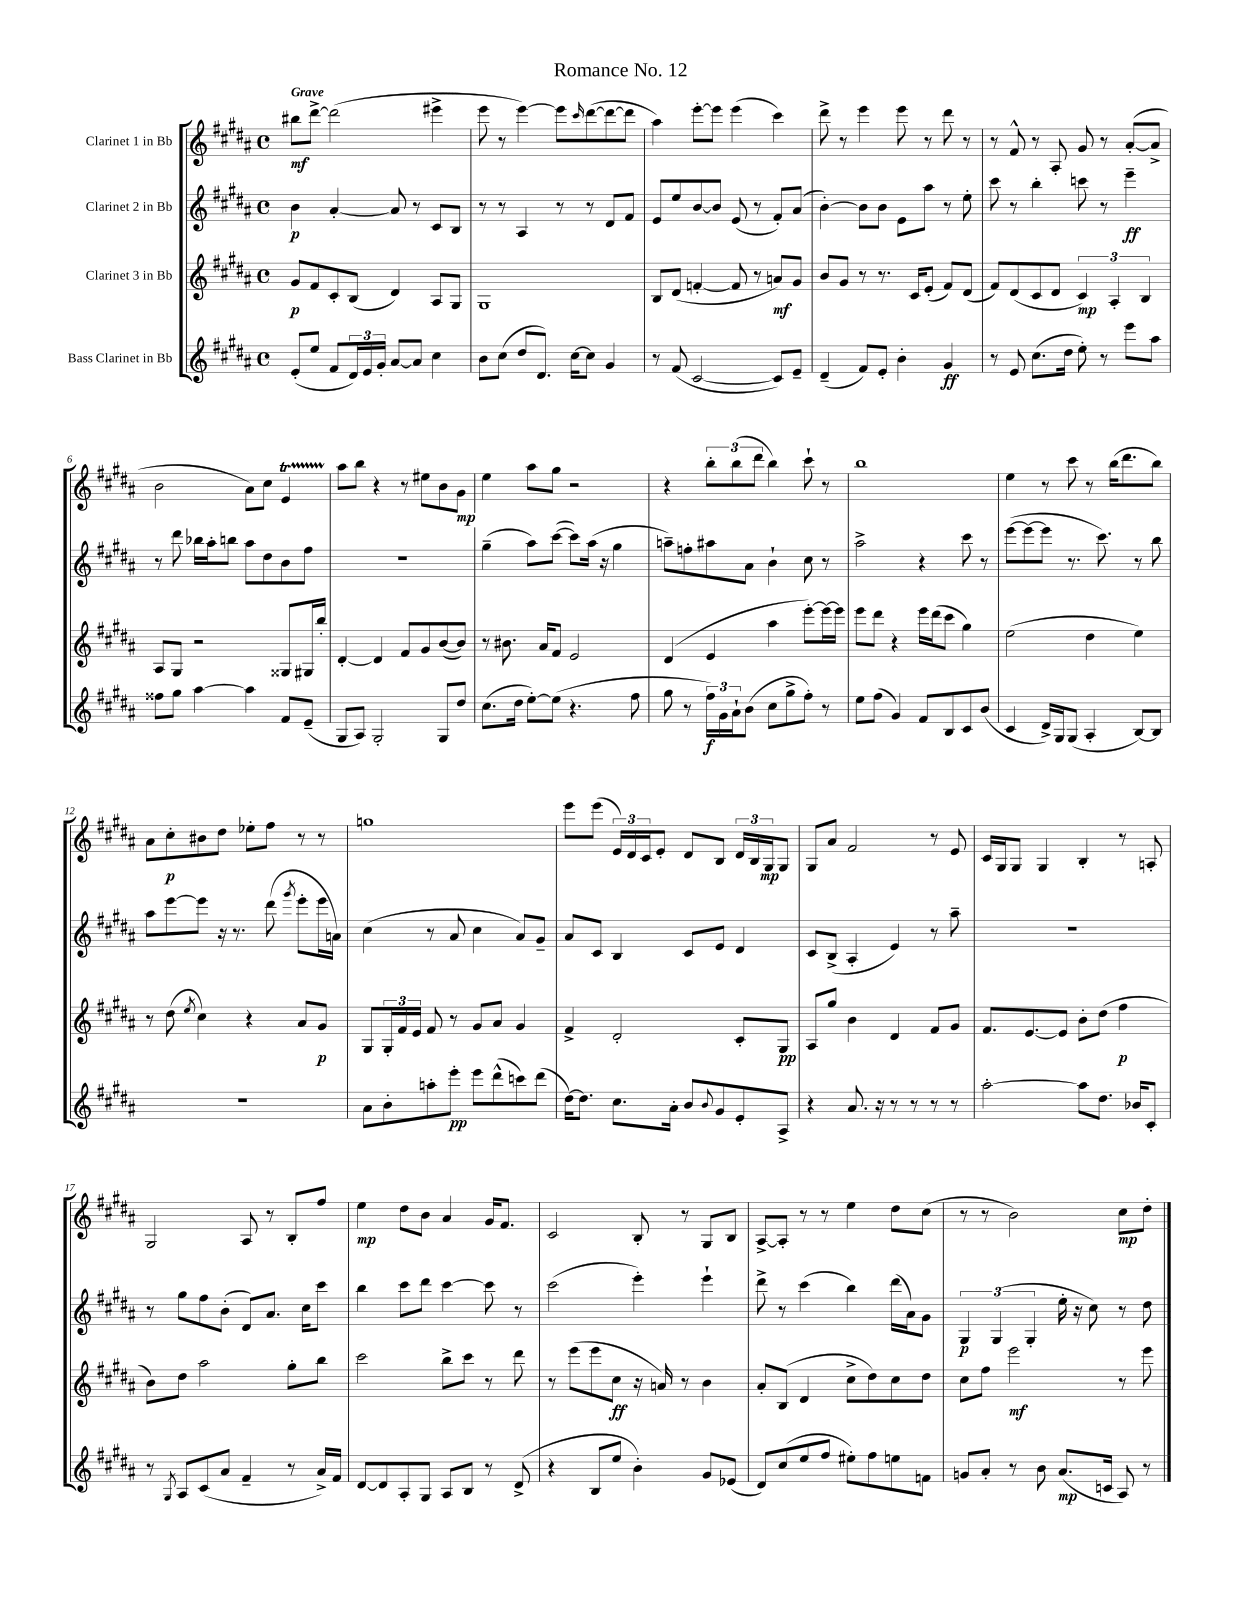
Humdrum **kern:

**kern	**kern	**kern	**kern
*staff4	*staff3	*staff2	*staff1
*clefG2	*clefG2	*clefG2	*clefG2
*k[f#c#g#d#a#]	*k[f#c#g#d#a#]	*k[f#c#g#d#a#]	*k[f#c#g#d#a#]
*M4/4	*M4/4	*M4/4	*M4/4
*met(c)	*met(c)	*met(c)	*met(c)
(8e'	8g#	4b	8bb#
8ee	8f#	.	[8ddd#^
8f#	8c#'	[4a#'	(2ddd#]
24d#)	(8B	.	.
24e	.	.	.
24g#'	.	.	.
[8a#	4d#)	8a#]	.
8a#]	.	8r	.
4cc#	8A#	8c#	4eee#^
.	8G#	8B	.
=	=	=	=
8b	1G#	8r	8eee
(8cc#	.	8r	8r
8dd#	.	4A#	[4eee)
8.d#)	.	.	.
.	.	8r	8eee]
[16cc#	.	.	.
.	.	.	16qqccc#
8cc#]	.	8r	([8ddd#
4g#	.	8d#	8ddd#_
.	.	8f#	8ddd#]
=	=	=	=
8r	8B	8e	4aa#)
(8f#	(8d#	8ee	.
[2c#	[4f'	[8b	[8eee'
.	.	8b]	8eee]
.	8f]	(8e	(4eee
.	8r	8r	.
8c#])	8a)	8f#')	4ccc#)
8e~	8g#	(8a#	.
=	=	=	=
(4d#~	8b	[4b')	8ddd#^
.	8g#	.	8r
8f#)	8r	8b]	4eee
8e'	8.r	8b	.
4b'	.	8e	8eee
.	16c#	.	.
.	(8e'	8aa#	8r
4g#	8f#)	8r	8ddd#
.	(8d#	8ee'	8r
=	=	=	=
8r	8f#)	8ccc#	8r
8e	(8d#	8r	8f#^^
(8.cc#	8c#	4bb'	8r
.	8d#	.	8A#'
16dd#	.	.	.
8ee')	6c#)	8ccc	8g#
8r	.	8r	8r
.	6A#'	.	.
8eee	.	4eee~	([8a#'
.	6B	.	.
8aa#	.	.	8a#^]
=	=	=	=
8ff##	8A#	8r	2b
8gg#	8G#	8ddd#	.
[4aa#	2r	16bb-	.
.	.	16aa#'	.
.	.	8bb	.
4aa#]	.	8aa#	8a#)
.	.	8dd#	8cc#
8f#	8G##	8b	4e
(8e~	16G#	8ff#	.
.	16bb'	.	.
=	=	=	=
8G#	[4d#'	1r	8aa#
8A#)	.	.	8bb
2G#'	4d#]	.	4r
.	8f#	.	8r
.	8g#	.	8ee#
8G#	([8b	.	8b
8dd#	8b])	.	8g#
=	=	=	=
(8.cc#	8r	(4gg#~	4ee
.	8.b#	.	.
16dd#	.	.	.
[8ee')	.	8aa#)	8aa#
.	16a#	.	.
(8ee]	8f#	([8ccc#	8gg#
4.r	2e	8ccc#])	2r
.	.	(16aa#	.
.	.	16r	.
.	.	4gg#	.
8ff#	.	.	.
=	=	=	=
8gg#	(4d#	8aa~)	4r
8r	.	8ff'	.
24ff#)	4e	8aa#	12bb'
24g#	.	.	.
24a#`	.	.	(12bb
(8b	.	8a#	.
.	.	.	12ddd#
8cc#	4aa#	4b`	4bb)
8gg#^	.	.	.
8ff#')	[8eee')	8cc#	8ccc#`
8r	16eee_	8r	8r
.	16eee]	.	.
=	=	=	=
8ee	8eee	2aa#^	1bb
(8ff#	8ddd#	.	.
4g#)	4r	.	.
8f#	16eee	4r	.
.	(16ddd#	.	.
8B	8ccc#	.	.
8c#	4gg#)	8ccc#	.
(8b	.	8r	.
=	=	=	=
4c#	(2ee	([8eee	4ee
.	.	8eee_	.
16d#^)	.	8eee]	8r
16G#	.	.	.
(8G#	.	8.r	8ccc#
4A#'	4dd#	.	8r
.	.	8.ccc#)	.
.	.	.	(16bb
.	.	.	8.ddd#
[8B)	4ee)	8r	.
8B]	.	8bb	8bb)
=	=	=	=
1r	8r	8aa#	8a#
.	(8dd#	[8eee	8cc#'
.	8qee	.	.
.	4cc#)	8eee]	8b#
.	.	16r	8dd#
.	.	8.r	.
.	4r	.	8ee-'
.	.	(8ddd#	8ff#
.	.	8qggg#	.
.	8a#	8eee'	8r
.	8g#	16eee	8r
.	.	16a)	.
=	=	=	=
8a#	8G#	(4cc#	1gg
8b'	24G#'	.	.
.	24f#	.	.
.	24e	.	.
8aa'	8f#	8r	.
8eee'	8r	8a#	.
8eee	8g#	4cc#	.
(8ddd#^^	8a#	.	.
8ccc)	4g#	8a#)	.
(8ddd#	.	8g#~	.
=	=	=	=
[16dd#)	4f#^	8a#	8eee
8.dd#]	.	.	.
.	.	8c#	(8eee
8.cc#	2d#'	4B	24e)
.	.	.	24d#
.	.	.	24c#
.	.	.	8e'
16a#'	.	.	.
8b	.	8c#	8d#
8qqb	.	.	.
8g#	.	8e	8B
8e'	8c#'	4d#	24d#
.	.	.	24B
.	.	.	24G#
8A#^	8G#	.	8G#
=	=	=	=
4r	8A#	8c#	8G#
.	8gg#	(8B^	8a#
8.a#	4b	4A#'	2f#
16r	.	.	.
8r	4d#	4e)	.
8r	.	.	.
8r	8f#	8r	8r
8r	8g#	8aa#~	8e
=	=	=	=
[2aa#'	8.f#	1r	16c#
.	.	.	16G#
.	.	.	8G#
.	[8.e	.	.
.	.	.	4G#
.	8e]	.	.
8aa#]	8b'	.	4B'
8.dd#	(8dd#	.	.
.	4ff#	.	8r
16b-	.	.	.
8c#'	.	.	8A'
=	=	=	=
8r	8b)	8r	2G#
8qG#	.	.	.
8A#	8dd#	8gg#	.
(8c#	2aa#	8ff#	.
8a#	.	(8b'	.
4f#~	.	8d#)	8A#
.	.	8.a#	8r
8r	8gg#'	.	8B'
.	.	16cc#	.
16a#^)	8bb	8ccc#	8ff#
16f#	.	.	.
=	=	=	=
[8d#	2ccc#	4bb	4ee
8d#]	.	.	.
8A#'	.	8ccc#	8dd#
8G#	.	8ddd#	8b
8A#	8bb^	[4ccc#	4a#
8B	8ccc#	.	.
8r	8r	8ccc#]	16g#
.	.	.	8.f#
(8d#^	8ddd#	8r	.
=	=	=	=
4r	8r	(2ccc#	2c#
.	(8eee	.	.
8B	8eee	.	.
8ee	8cc#	.	.
4b')	16r	4eee')	8B'
.	16a)	.	.
.	8r	.	8r
8g#	4b	4eee`	8G#
(8e-	.	.	8B
=	=	=	=
8d#)	8a#'	8ddd#^	[8A#^
(8cc#	(8B	8r	8A#']
8ee	4d#	(4ccc#	8r
8ff#	.	.	8r
8ee#')	8cc#^	4bb)	4ee
8ff#	8dd#)	.	.
8ee	8cc#	(16ddd#	8dd#
.	.	16a#)	.
8f	8dd#	8g#	(8cc#
=	=	=	=
8g	8cc#	6G#	8r
8a#'	8ff#	.	8r
.	.	(6G#	.
8r	2eee	.	2b)
.	.	6G#'	.
8b	.	.	.
(8.a#	.	16ee'	.
.	.	16r	.
.	.	8cc#)	.
16c	.	.	.
8A#)	8r	8r	8cc#
8r	8eee	8dd#	8dd#'
==	==	==	==
*-	*-	*-	*-
